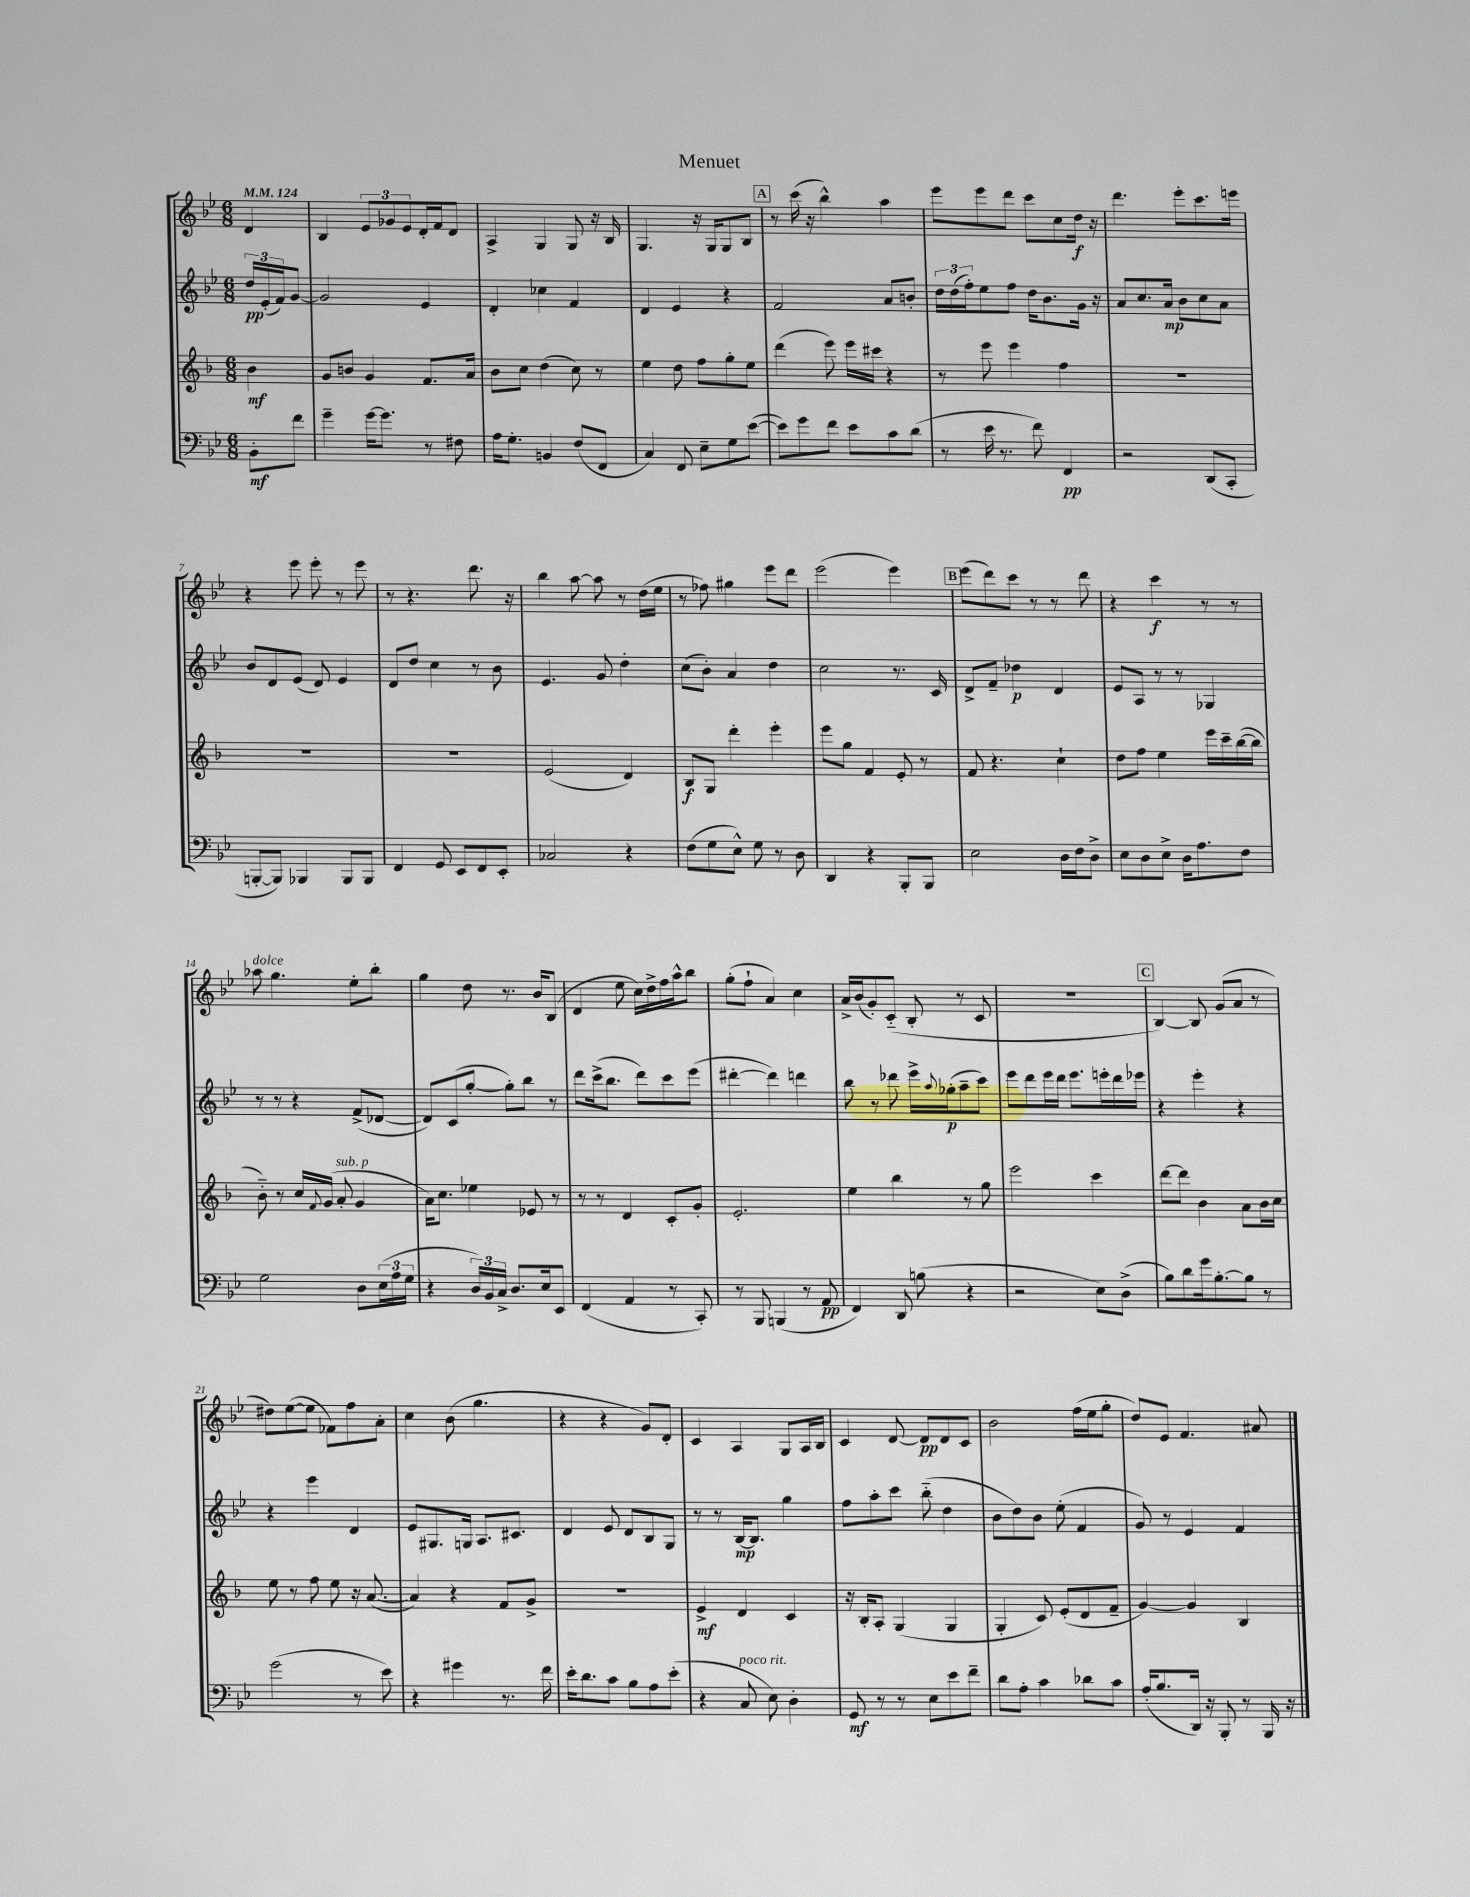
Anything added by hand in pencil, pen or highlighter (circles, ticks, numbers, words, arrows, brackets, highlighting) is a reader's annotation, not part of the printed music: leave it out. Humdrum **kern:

**kern	**kern	**kern	**kern
*staff4	*staff3	*staff2	*staff1
*clefF4	*clefG2	*clefG2	*clefG2
*k[b-e-]	*k[b-]	*k[b-e-]	*k[b-e-]
*M6/8	*M6/8	*M6/8	*M6/8
*MM124	*MM124	*MM124	*MM124
8BB-'	4b-	24dd	4d
.	.	(24e-'	.
.	.	24f)	.
8f	.	[8g	.
=	=	=	=
4g~	8g	2g]	4B-
.	8b	.	.
[16g	4g	.	12e-
8.g]	.	.	.
.	.	.	12g-
.	.	.	12e-
8r	8.f	4e-	16d'
.	.	.	16f
8F#	.	.	8d
.	16a	.	.
=	=	=	=
16A	8b-	4d'	4A^
8.G'	.	.	.
.	8cc	.	.
4BB	(4dd	4cc-	4G
(8F	8cc)	4f	8G
8FF	8r	.	16r
.	.	.	16B-
=	=	=	=
4C)	4ee	4d	4.G
8FF	8dd	4e-	.
8E-~	8ff	.	16r
.	.	.	16G
8G	8gg'	4r	8G
([8e-	8ee	.	8B-
=	=	=	=
8e-])	(4ddd	2f	8r
8g	.	.	(16ccc
.	.	.	16r
8f	8eee)	.	4bb-^^)
8e-	16eee	.	.
.	16ccc#	.	.
8c	4r	8a	4aa
(8d	.	8b'	.
=	=	=	=
8r	8r	24dd	8eee-
.	.	(24dd	.
.	.	24ff')	.
16e-	8eee	8ee-	8eee-
8.r	.	.	.
.	4eee	8ff	8ddd
8f)	.	16dd	8ccc
.	.	8.b-	.
4FF	4ff	.	8cc
.	.	16g	16dd
.	.	16r	16r
=	=	=	=
2r	2.r	8a	4.ddd
.	.	8.cc	.
.	.	16a	.
.	.	8b-	8eee-'
(8DD	.	8cc	8.ccc
8CC'	.	8a	.
.	.	.	16eee
=	=	=	=
[8BBB'	2.r	8b-	4r
8BBB])	.	8d	.
4BBB-	.	(8e-	8eee-
.	.	8d)	8eee-'
8BBB-	.	4e-	8r
8BBB-	.	.	8eee-
=	=	=	=
4FF	2.r	8d	8r
.	.	8dd	4.r
8GG	.	4cc	.
8EE-	.	.	.
8FF	.	8r	8.ddd
8EE-'	.	8b-	.
.	.	.	16r
=	=	=	=
2C-	(2e	4.e-	4bb-
.	.	.	[8aa
.	.	8g	8aa]
4r	4d)	4dd'	8r
.	.	.	(16dd
.	.	.	16ee-
=	=	=	=
(8F	8B-	(8cc	8r
8G	8G	8b-')	8ff-)
8E-^^)	4ddd'	4a	4gg#
8G	.	.	.
8r	4eee'	4dd	8eee-
8D	.	.	8ddd
=	=	=	=
4DD	8eee	2cc	(2eee-
.	8gg	.	.
4r	4f	.	.
8BBB-'	8e'	8.r	4eee-)
8BBB-	8r	.	.
.	.	16c	.
=	=	=	=
2E-	8f	8d^	(8eee-
.	4.r	8f~	8ddd)
.	.	4dd-	8ccc
.	.	.	8r
16D	4cc`	4d	8r
16F	.	.	.
8D^	.	.	8ddd
=	=	=	=
8E-	8dd	8e-	4r
8D	8ff	8A	.
8E-^	4ee	8r	4ccc
16D	.	8r	.
8.A	.	.	.
.	16eee	4G-	8r
.	16ccc~	.	.
8F	([16bb-	.	8r
.	16bb-]	.	.
=	=	=	=
2G	8b-'~)	8r	8aa-
.	8r	8r	4.gg
.	16cc	4r	.
.	8qqf	.	.
.	(16g	.	.
.	8a'	.	.
8D	4g	(8f^	8ee-'
(24E-	.	[8d-	8bb-'
24A	.	.	.
24G	.	.	.
=	=	=	=
4r	16a)	8d-])	4gg
.	8.cc	.	.
.	.	(8c	.
24D)	4ee-	[8gg'	8dd
24BB-	.	.	.
24C^	.	.	.
8.D	.	8gg'])	8.r
.	8e-	8bb-	.
16E-	.	.	16b-
8EE-	8r	8r	(8B-
=	=	=	=
(4FF	8r	8ddd	4d
.	8r	(16ccc^	.
.	.	8.bb-	.
4AA	4d	.	8ee-
.	.	8ddd)	16cc)
.	.	.	16dd^
8r	8c'	8ccc	16ff
.	.	.	16aa^^
8CC')	8g'	(8eee-	8bb-
=	=	=	=
8r	2.e'	[4ddd#'	(8gg'
8BBB-	.	.	8ff`
(4BBB	.	4ddd#])	4a)
8r	.	4ddd	4cc
8AA	.	.	.
=	=	=	=
4FF)	4ee	8bb-	16a^
.	.	.	(16b-
.	.	8r	8g')
8DD	4bb-	8ddd-	(8c'~
(8B	.	16eee-^	8B-'
.	.	8qqaa	.
.	.	(16gg-'	.
4r	8r	8aa~	8r
.	8gg	8ccc)	8c
=	=	=	=
2r	2eee	8eee-	2.r
.	.	8ddd	.
.	.	16eee-	.
.	.	16ddd	.
.	.	8.eee-	.
8E-)	4ccc	.	.
.	.	16eee'	.
(8D^	.	16ddd	.
.	.	16eee-	.
=	=	=	=
8B-)	[8ddd	4r	[4B-)
8d	8ddd]	.	.
16g	4b-	4eee-'	8B-]
[8.B-'	.	.	.
.	.	.	(8g
8B-]	8a	4r	8a
8r	16b-	.	8r
.	16cc	.	.
=	=	=	=
(2g	8ee	4r	8dd#)
.	8r	.	([8ee-
.	8ff	4eee-	8ee-]
.	8ee	.	8f-)
8r	16r	4d	8ff
.	([8.a	.	.
8e-)	.	.	8a'
=	=	=	=
4r	4a])	8e-	4cc
.	.	8.G#	.
4g#	4r	.	(8b-
.	.	16G	.
.	.	8.A	4.gg
8.r	8f	.	.
.	.	8.c#	.
.	8g^	.	.
16f	.	.	.
=	=	=	=
16e-'	2.r	4d	4r
8.d	.	.	.
8c	.	8e-	4r
8B-	.	8d	.
8A	.	8B-	8g)
(8e-'	.	8G	8d'
=	=	=	=
4r	4e^	8r	4c
.	.	8r	.
8C	4d	[16B-	4A
.	.	8.B-]	.
8E-)	.	.	.
4D'	4c	4gg	8G
.	.	.	16A
.	.	.	16B-
=	=	=	=
8GG	16r	8ff	4c
.	16B-'	.	.
8r	8A'	8aa'	.
8r	(4G	8ccc	[8d
8E-	.	(8bb-'~	8d]
8e-	4G	4dd	8d
8f~	.	.	8c
=	=	=	=
8d	4G'	8b-	2b-
8A'	.	8dd)	.
4c	8c)	8b-	.
.	(8e'	(8ee-'	.
8d-	8d	4f	(16ff
.	.	.	16ee-
8c	8f~	.	8gg'
=	=	=	=
(16A'	[4g)	8g)	8dd)
8.B-	.	.	.
.	.	8r	8e-
16DD)	4g]	4e-	4.f
16r	.	.	.
8BBB-'	.	.	.
8r	4B-	4f	.
16BBB-	.	.	8a#
16r	.	.	.
==	==	==	==
*-	*-	*-	*-
